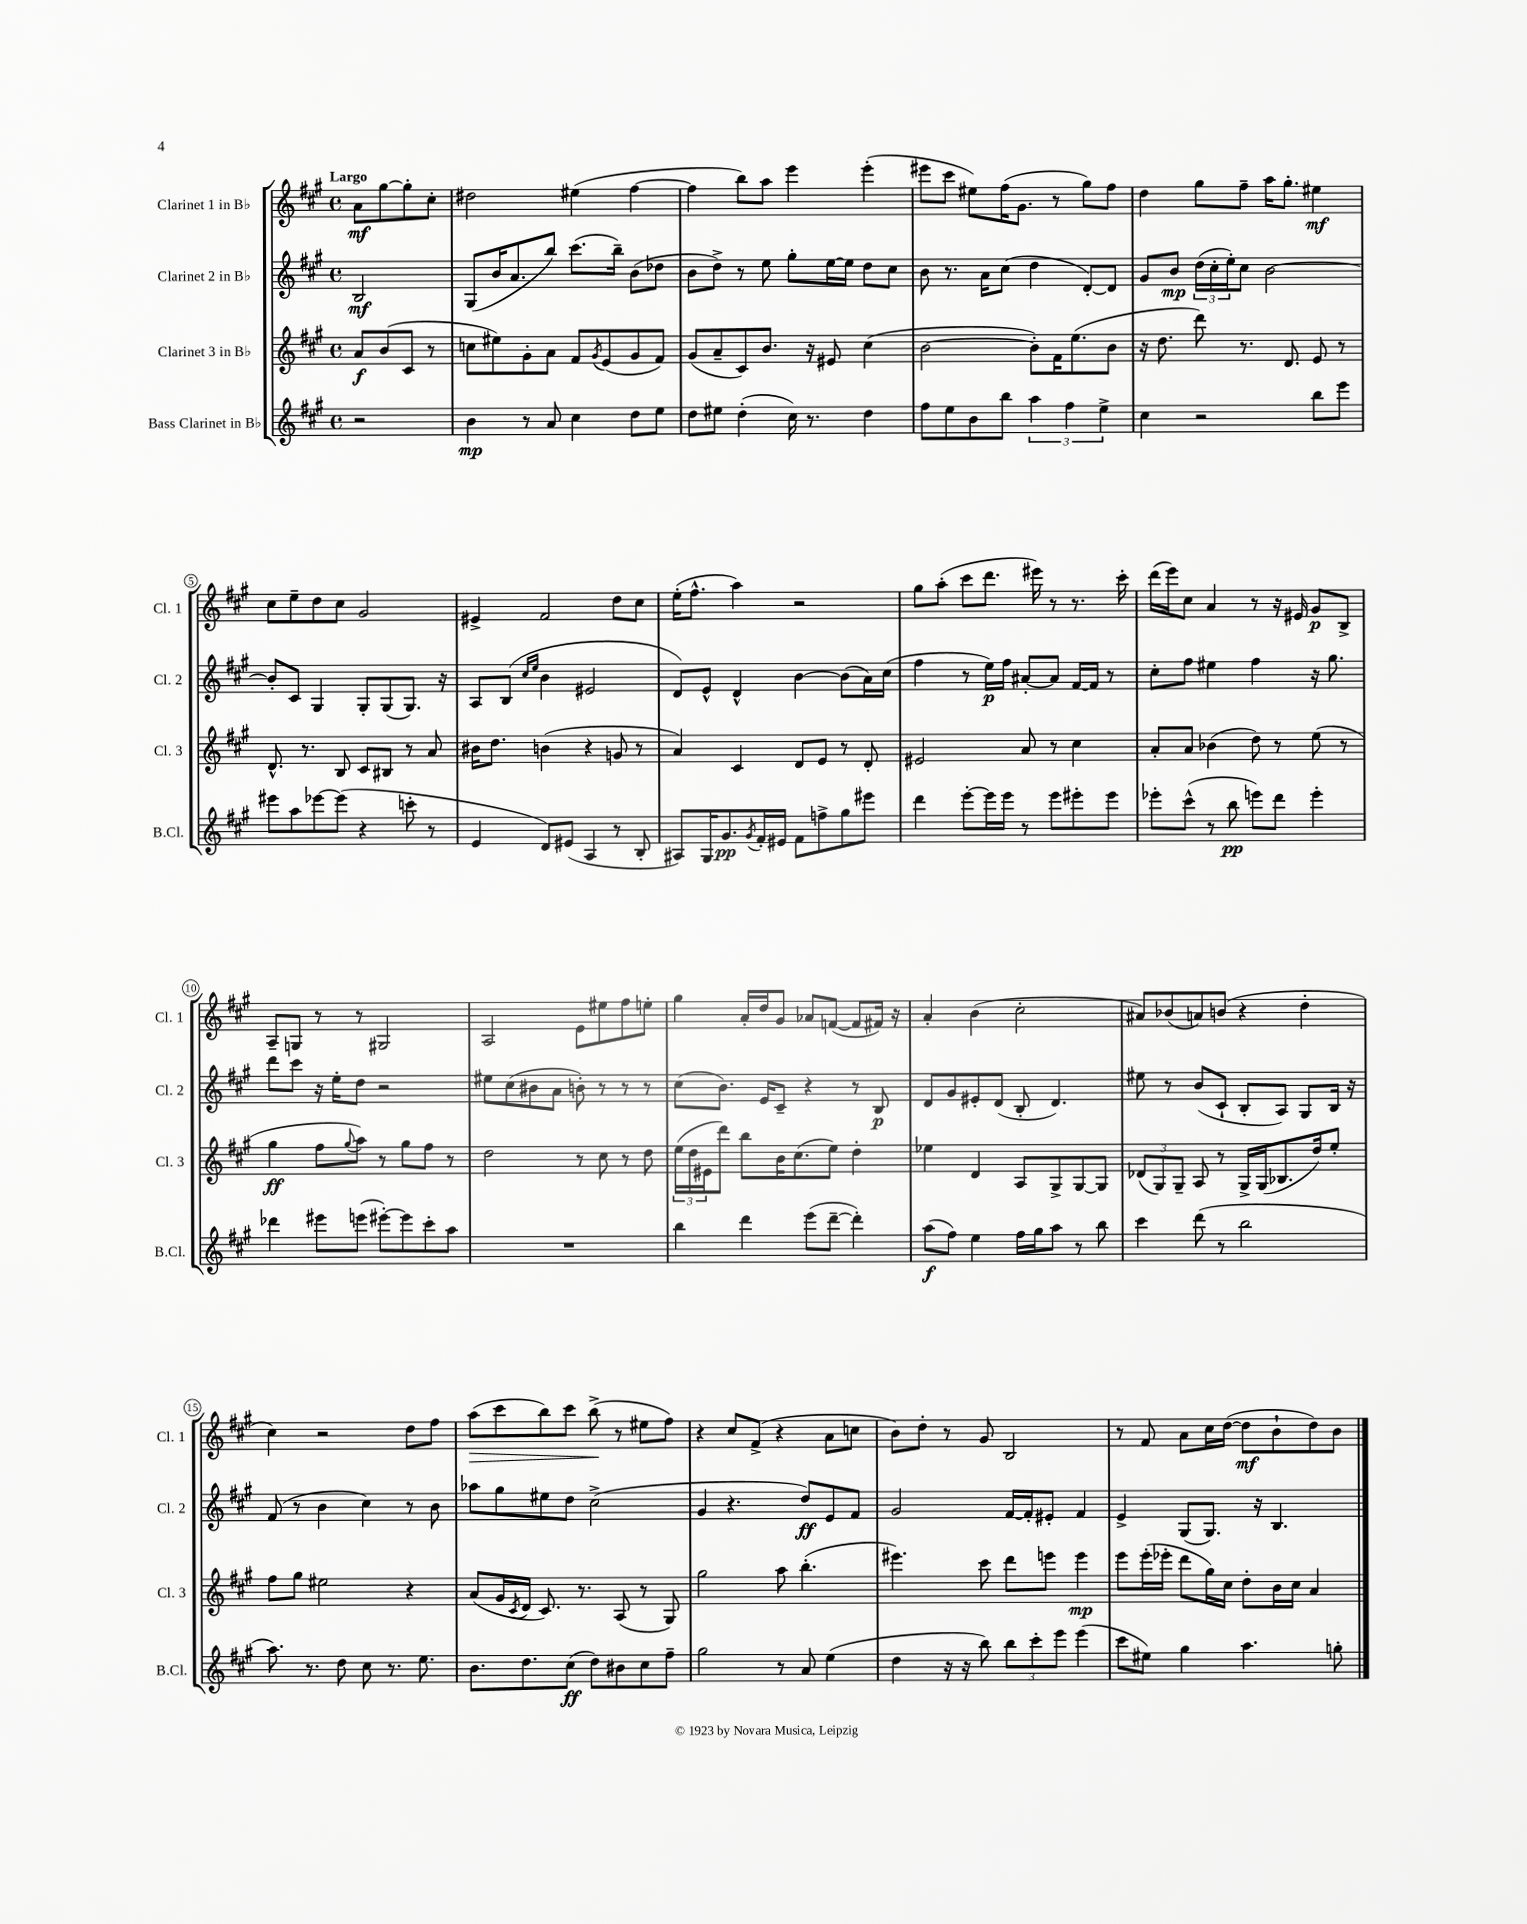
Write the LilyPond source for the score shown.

<<
\new StaffGroup <<
\new Staff = "s0" \with { instrumentName = "Clarinet 1 in Bb" shortInstrumentName = "Cl. 1" } {
    \clef treble \key a \major \defaultTimeSignature \time 4/4 \partial 2 \tempo "Largo"
    a'8\mf gis''8~ gis''8-. cis''8-. |
    dis''2 eis''4( fis''4~ |
    fis''4 b''8) a''8 e'''4 e'''4-.( |
    eis'''8 cis'''8 eis''8) fis''16( gis'8. r8 gis''8) fis''8 |
    d''4 gis''8 fis''8-- a''16 gis''8.-. eis''4\mf |
    cis''8 e''8-- d''8 cis''8 gis'2 |
    eis'4-> fis'2 d''8 cis''8 |
    e''16-.( fis''8.-^ a''4) r2 |
    gis''8 a''8-.( cis'''8 d'''8. eis'''16) r8 r8. cis'''16-. |
    d'''16( e'''16) cis''8 a'4 r8 r16 eis'16 gis'8\p b8-> |
    a8-- g8 r8 r8 gis2 |
    a2 e'8 eis''8 fis''8 e''8-. |
    gis''4 a'16-. d''16 gis'8 aes'8 f'8~( f'8 fis'16) r16 |
    a'4-. b'4( cis''2-. |
    ais'8) bes'8( a'8) b'8( r4 d''4-. |
    cis''4) r2 d''8 fis''8 |
    a''8\>( cis'''8 b''8) cis'''8 b''8->\!( r8 eis''8 fis''8) |
    r4 cis''8 fis'8->( r4 a'8 c''8 |
    b'8) d''8-. r8 gis'8 b2 |
    r8 fis'8 a'8 cis''16 d''16~( d''8\mf b'8-! d''8) b'8 \bar "|." |
}
\new Staff = "s1" \with { instrumentName = "Clarinet 2 in Bb" shortInstrumentName = "Cl. 2" } {
    \clef treble \key a \major \defaultTimeSignature \time 4/4 \partial 2
    b2\mf |
    gis8( b'16 a'8. b''8) cis'''8.( b''16--) b'8( des''8 |
    b'8 d''8->) r8 e''8 gis''8-. e''16~ e''16 d''8 cis''8 |
    b'8 r8. a'16 cis''8( d''4 d'8~-.) d'8 |
    gis'8 b'8\mp \tuplet 3/2 { d''16( cis''16-. e''16-.) } cis''8 b'2~ |
    b'8-. cis'8 gis4 gis8-. gis8( gis8.) r16 |
    a8 b8( \grace { cis''16 e''16 } b'4 eis'2 |
    d'8) e'8-^ d'4-^ b'4~ b'8( a'16) cis''16( |
    fis''4 r8 e''16\p) fis''16 ais'8~-. ais'8 fis'16~ fis'16 r8 |
    cis''8-. fis''8 eis''4 fis''4 r16 gis''8. |
    d'''8 cis'''8 r16 e''16-. d''8 r2 |
    eis''8 cis''8( bis'8 a'8 b'8-.) r8 r8 r8 |
    cis''8( b'8.) e'16 cis'8-- r4 r8 b8\p |
    d'8 gis'8 eis'8-. d'8( b8-. d'4.) |
    eis''8 r8 b'8( cis'8-! b8-. a8) gis8 b16 r16 |
    fis'8( r8 b'4 cis''4) r8 b'8 |
    aes''8 gis''8 eis''8 d''8 cis''2->( |
    gis'4 r4. d''8\ff) e'8 fis'8 |
    gis'2 fis'16~ fis'16-. eis'8-. fis'4 |
    e'4-> gis8( gis8.) r16 b4. \bar "|." |
}
\new Staff = "s2" \with { instrumentName = "Clarinet 3 in Bb" shortInstrumentName = "Cl. 3" } {
    \clef treble \key a \major \defaultTimeSignature \time 4/4 \partial 2
    a'8\f b'8( cis'8 r8 |
    c''8 eis''8) gis'8-. a'8 fis'8 \acciaccatura { gis'8 } e'8( gis'8 fis'8) |
    gis'8( a'8-- cis'8) b'8. r16 eis'8 cis''4( |
    b'2~ b'8-.) fis'16 e''8.( b'8 |
    r16 d''8. d'''8) r8. d'8. e'8 r8 |
    d'8.-^ r8. b8 cis'8 bis8 r8 a'8 |
    bis'16 d''8. b'4( r4 g'8 r8 |
    a'4) cis'4 d'8 e'8 r8 d'8-. |
    eis'2 a'8 r8 cis''4 |
    a'8-. a'8 bes'4( d''8) r8 e''8( r8 |
    gis''4\ff fis''8 \appoggiatura { gis''8 } a''8) r8 gis''8 fis''8 r8 |
    d''2 r8 cis''8 r8 d''8 |
    \tuplet 3/2 { e''16( d''16 eis'16 } d'''8) b''8 b'16 cis''8.( e''8) d''4-. |
    ees''4 d'4 a8 gis8-> gis8~ gis8 |
    \tuplet 3/2 { des'8( gis8) gis8-- } a8 r8 gis16-> gis16( bes8. d''16) e''8-. |
    fis''8 gis''8 eis''2 r4 |
    a'8( gis'16 \acciaccatura { cis'8 } d'16 cis'8.) r8. a8( r8 gis8) |
    gis''2 a''8 b''4.-.( |
    eis'''4.) cis'''8 d'''8 e'''8 e'''4\mp |
    e'''8 e'''16-.( ees'''16-. d'''8 gis''16) cis''16 d''8-. b'16 cis''16 a'4 \bar "|." |
}
\new Staff = "s3" \with { instrumentName = "Bass Clarinet in Bb" shortInstrumentName = "B.Cl." } {
    \clef treble \key a \major \defaultTimeSignature \time 4/4 \partial 2
    r2 |
    b'4\mp r8 a'8 cis''4 d''8 e''8 |
    d''8 eis''8 d''4-.( cis''16) r8. d''4 |
    fis''8 e''8 b'8 b''8 \tuplet 3/2 { a''4 fis''4 e''4-> } |
    cis''4 r2 b''8 e'''8 |
    eis'''8 a''8 ees'''8~ ees'''8( r4 c'''8-. r8 |
    e'4 d'8) eis'8( a4 r8 b8-. |
    ais8) gis16 gis'8.\pp \acciaccatura { gis'8 } fis'16-. eis'16 fis'8 f''8-> gis''8 eis'''8 |
    d'''4 e'''8~-. e'''16 e'''16 r8 e'''8 eis'''8-. eis'''8 |
    ees'''8-. cis'''8-^( r8 b''8\pp e'''8) d'''8 e'''4-. |
    des'''4 eis'''8 e'''8( eis'''8~-.) eis'''8 cis'''8-. a''8 |
    R1 |
    b''4 d'''4 e'''8( d'''8~-- d'''4-.) |
    a''8\f( fis''8) e''4 fis''16 gis''16 a''8 r8 b''8 |
    cis'''4 d'''8( r8 b''2 |
    a''8.) r8. d''8 cis''8 r8. e''8. |
    b'8. d''8. cis''8\ff( d''8) bis'8 cis''8 fis''8-- |
    gis''2 r8 a'8 e''4( |
    d''4 r16 r16 b''8) \tuplet 3/2 { b''8 cis'''8-. e'''8 } e'''4( |
    cis'''8 eis''8) gis''4 a''4. g''8-. \bar "|." |
}
>>
>>
\layout { \context { \Score \override BarNumber.stencil = #(make-stencil-circler 0.1 0.3 ly:text-interface::print) } }
